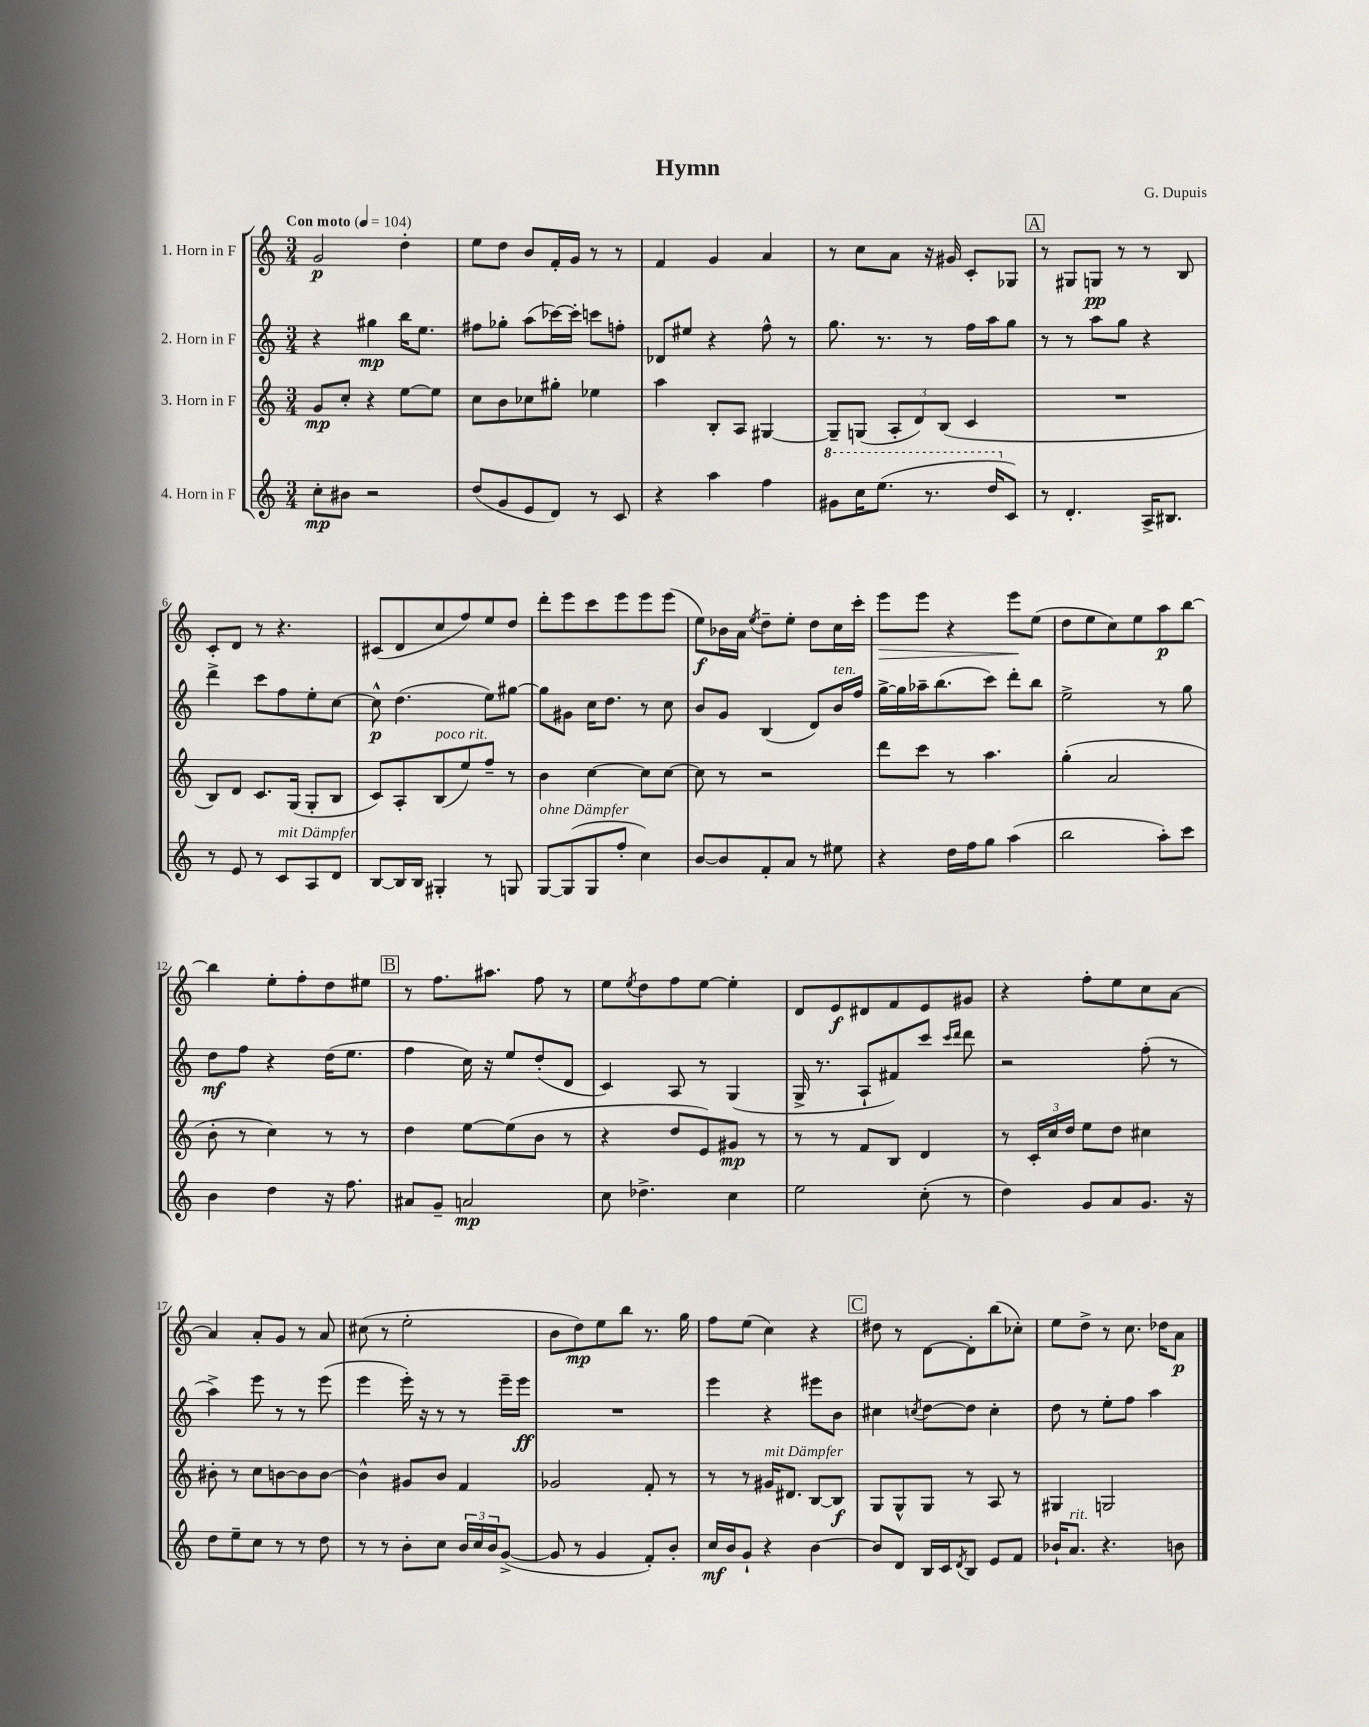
\header { title = "Hymn" composer = "G. Dupuis" }
<<
\new StaffGroup <<
\new Staff = "s0" \with { instrumentName = "1. Horn in F" } {
    \clef treble \key c \major \numericTimeSignature \time 3/4 \tempo "Con moto" 4 = 104
    g'2\p d''4-. |
    e''8 d''8 b'8 f'16-. g'16 r8 r8 |
    f'4 g'4 a'4 |
    r8 c''8 a'8 r16 gis'16 c'8-. ges8 |
    \mark \markup { \box "A" } r8 gis8 g8\pp r8 r8 b8 |
    c'8-. d'8 r8 r4. |
    cis'8( d'8 c''8 f''8) e''8 d''8 |
    d'''8-. e'''8 c'''8 e'''8 e'''8 e'''8( |
    e''8\f) bes'16 a'16 \acciaccatura { e''8 } d''8-- e''8-. d''8 c''16 c'''16-. |
    e'''8\> e'''8 r4 e'''8\! e''8( |
    d''8 e''8 c''8) e''8 a''8\p b''8~ |
    b''4 e''8-. f''8-. d''8 eis''8 |
    \mark \markup { \box "B" } r8 f''8. ais''8. f''8 r8 |
    e''8 \acciaccatura { e''8 } d''8 f''8 e''8~ e''4-. |
    d'8 e'8\f dis'8 f'8 e'8 gis'8 |
    r4 f''8-. e''8 c''8 a'8~ |
    a'4 a'8-. g'8 r8 a'8 |
    cis''8( r8 e''2-. |
    b'8 d''8\mp) e''8 b''8 r8. g''16 |
    f''8 e''8( c''4) r4 |
    \mark \markup { \box "C" } dis''8 r8 d'8~ d'8-. b''8( ces''8-.) |
    e''8 d''8-> r8 c''8. des''16 a'8\p \bar "|." |
}
\new Staff = "s1" \with { instrumentName = "2. Horn in F" } {
    \clef treble \key c \major \numericTimeSignature \time 3/4
    r4 gis''4\mp b''16 e''8. |
    fis''8 ges''8-. a''8( ces'''16~) ces'''16-. c'''8 f''8-. |
    des'8 eis''8 r4 f''8-^ r8 |
    g''8. r8. r8 f''16 a''16 g''8 |
    \mark \markup { \box "A" } r8 r8 a''8 g''8 r4 |
    d'''4-> c'''8 f''8 e''8-. c''8~ |
    c''8-^\p d''4.( e''8) gis''8~ |
    gis''8 gis'8 c''16 d''8. r8 c''8 |
    b'8 g'8 b4( d'8) b'16^\markup { \italic "ten." } f''16 |
    g''16~-> g''16 aes''16-- b''8.( c'''8) d'''8-. b''8 |
    e''2-> r8 g''8 |
    d''8\mf f''8 r4 d''16( e''8. |
    \mark \markup { \box "B" } f''4 c''16) r16 e''8 d''8-.( d'8 |
    c'4) a8 r8 g4( |
    g16-> r8. a8-! fis'8) c'''8 \grace { c'''16 d'''16 } d'''8 |
    r2 f''8-.( r8 |
    a''4->) e'''8 r8 r8 e'''8( |
    e'''4 e'''16-.) r16 r8 r8 e'''16-- e'''16\ff |
    R2. |
    e'''4 r4 eis'''8 b'8 |
    \mark \markup { \box "C" } cis''4 \acciaccatura { c''8 } d''8~ d''8 c''4-. |
    d''8 r8 e''8-. f''8 a''4 \bar "|." |
}
\new Staff = "s2" \with { instrumentName = "3. Horn in F" } {
    \clef treble \key c \major \numericTimeSignature \time 3/4
    g'8\mp c''8-. r4 e''8~ e''8 |
    c''8 b'8 ces''8 gis''8-. ees''4 |
    a''4 b8-. a8 gis4~ |
    gis8-- g8( \tuplet 3/2 { a8-. d'8) b8( } c'4 |
    \mark \markup { \box "A" } R2. |
    b8) d'8 c'8. g16( g8-. b8 |
    c'8) a8-. b8^\markup { \italic "poco rit." }( e''8) f''8-- r8 |
    b'4 c''4~ c''8 c''8~ |
    c''8 r8 r2 |
    d'''8 c'''8 r8 a''4. |
    g''4-.( a'2 |
    b'8-. r8 c''4) r8 r8 |
    \mark \markup { \box "B" } d''4 e''8~ e''8( b'8 r8 |
    r4 d''8 e'8) gis'8\mp r8 |
    r8 r8 f'8 b8 d'4 |
    r8 \tuplet 3/2 { c'16-. c''16 d''16 } e''8 d''8 cis''4 |
    bis'8-. r8 c''8 b'8~ b'8 b'8~ |
    b'4-^ gis'8 b'8 f'4 |
    ges'2 f'8-. r8 |
    r8 r8 gis'16^\markup { \italic "mit Dämpfer" } dis'8. b8~ b8\f |
    \mark \markup { \box "C" } g8 g8-^ g8 r8 a8 r8 |
    gis4 g2 \bar "|." |
}
\new Staff = "s3" \with { instrumentName = "4. Horn in F" } {
    \clef treble \key c \major \numericTimeSignature \time 3/4
    c''8-.\mp bis'8 r2 |
    d''8( g'8 e'8 d'8) r8 c'8 |
    r4 a''4 f''4 |
    \ottava #1 gis''8 c'''16 e'''8.( r8. d'''16 \ottava #0 c'8) |
    \mark \markup { \box "A" } r8 d'4.-. a16-> bis8. |
    r8 e'8 r8 c'8^\markup { \italic "mit Dämpfer" } a8 d'8 |
    b8~ b16 b16 gis4-. r8 g8 |
    g8~^\markup { \italic "ohne Dämpfer" } g8( g8 f''8-. c''4) |
    b'8~ b'8 f'8-. a'8 r8 eis''8 |
    r4 d''16 f''16 g''8 a''4( |
    b''2 a''8-.) c'''8 |
    b'4 d''4 r16 f''8. |
    \mark \markup { \box "B" } ais'8 g'8-- a'2\mp |
    c''8 des''4.-> c''4 |
    e''2 c''8-.( r8 |
    d''4) g'8 a'8 g'8. r16 |
    d''8 e''8-- c''8 r8 r8 d''8 |
    r8 r8 b'8-. c''8 \tuplet 3/2 { b'16 c''16 b'16 } g'8~->( |
    g'8 r8 g'4 f'8-.) b'8-. |
    c''16\mf b'16 g'8-! r4 b'4~ |
    \mark \markup { \box "C" } b'8 d'8 b16 c'16 \acciaccatura { d'8 } b8 e'8 f'8 |
    bes'16-! a'8.^\markup { \italic "rit." } r4. b'8 \bar "|." |
}
>>
>>
